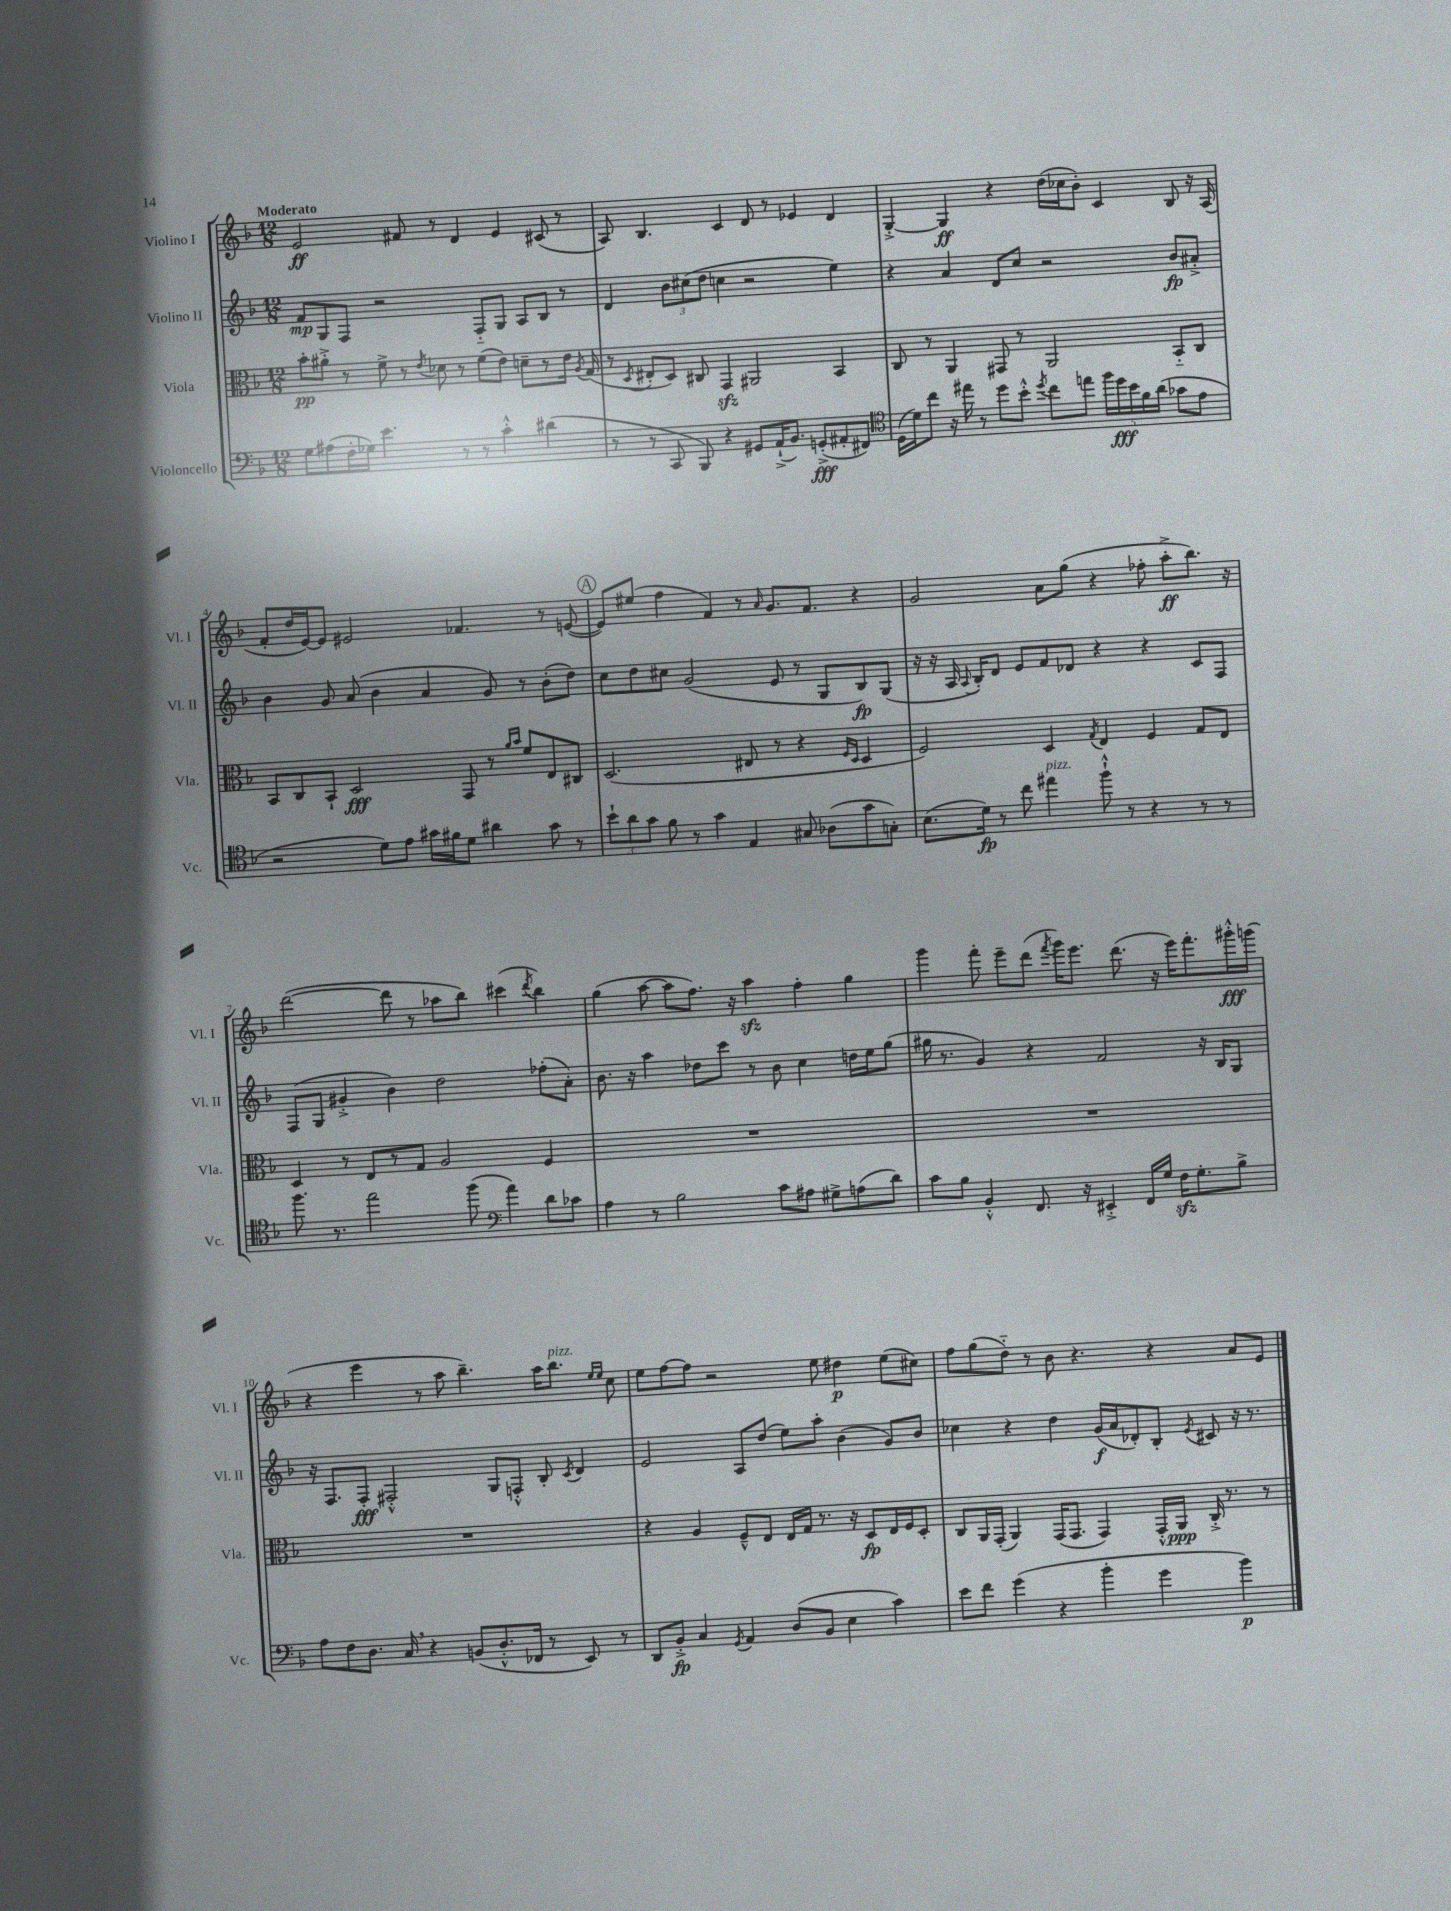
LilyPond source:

<<
\new StaffGroup <<
\new Staff = "s0" \with { instrumentName = "Violino I" shortInstrumentName = "Vl. I" } {
    \clef treble \key f \major \numericTimeSignature \time 12/8 \tempo "Moderato"
    \autoBeamOff e'2\ff fis'8 r8 d'4 e'4 cis'8( r8 |
    a8) bes4. c'4 d'8 r8 ees'4 d'4 |
    g4~-.-> g4\ff r4 d''16[( ces''16 bes'8]-.) c'4 bes8 r16 a16( |
    f'8[-. d''16 e'16~) e'8] eis'2 fes'4. r8 e'8~( |
    \mark \markup { \circle "A" } e'8[) eis''8]( f''4 f'4) r8 \grace { a'16 } g'8.[ f'8.] r4 |
    g'2 a'8[ g''8]( r4 fes''8-. a''8[-.->\ff bes''8.]) r16 |
    d'''2~( d'''8 r8 aes''8[ bes''8]) cis'''4( \acciaccatura { d'''8 } bes''4) |
    g''4( a''8~ a''8[ f''8.]) r16 a''4\sfz f''4-. g''4 |
    g'''4 f'''8-. e'''8[-- d'''8]( \acciaccatura { f'''8 } g'''16[) e'''8.] d'''8.( r16 e'''16[) f'''8.-. gis'''16-.-^\fff g'''16]( |
    r4 e'''4 r8 a''8 bes''4.--) a''16[ bes''8.]^\markup { \italic "pizz." } \grace { e''16[ e''16] } c''8 |
    e''8[ f''8~ f''8] r2 e''8 dis''4\p e''8[( cis''8]) |
    f''8[ g''8( d''8]-_) r8 bes'8 r4. r4 a'8[ e'8] \bar "|." |
}
\new Staff = "s1" \with { instrumentName = "Violino II" shortInstrumentName = "Vl. II" } {
    \clef treble \key f \major \numericTimeSignature \time 12/8
    \autoBeamOff f'8[\mp g8 f8] r2 f8[-_ g8] a8[ bes8] r8 |
    d'4 \tuplet 3/2 { bes'8[ cis''8( d''8] } c''4 r2 e''4) |
    r4 a'4 d'8[ c''8] r2 bes'8[\fp ais'8]-.-> |
    bes'4 g'8 a'8( bes'4 a'4 g'8) r8 bes'8[-.( d''8]) |
    \mark \markup { \circle "A" } c''8[ d''8 cis''8] g'2( e'8 r8 g8[ bes8\fp) g8]( |
    r16 r16 a16 \appoggiatura { a8 } bes16[-.) d'8] e'8[ f'8 des'8] r4 r4 c'8[ f8] |
    f8[( g8] gis'4-.-> bes'4) d''2 fes''8[-.( a'8]-.) |
    bes'8. r16 a''4 des''8[ c'''8] r8 bes'8 c''4 d''16[ e''16 g''8]( |
    gis''16 r8. g'4) r4 f'2 r16 bes16[ g8] |
    r16 f8.[ f8]-.\fff fis2-.-^ g8[ f8]-.-^ bes8-. \acciaccatura { c'8 } d'4 |
    e'2 a8[ d''8]( e''8[) a''8]-. bes'4( g'8[) bes'8] |
    ces''4 r4 d''4 g'16[\f( a'16 des'8-.) bes8]-. \acciaccatura { e'8 } cis'8 r16 r8. \bar "|." |
}
\new Staff = "s2" \with { instrumentName = "Viola" shortInstrumentName = "Vla." } {
    \clef alto \key f \major \numericTimeSignature \time 12/8
    \autoBeamOff bes'8[-.\pp ais'8]-.-> r8 f'8-> r8 \acciaccatura { e'8 } des'8 r8 f'8[( e'8]) d'8[-- r8 e'16] \acciaccatura { a8 } g16( |
    r8 \acciaccatura { d8 } eis8[-. d8]) cis8 g,4\sfz ais,2 bes,4 |
    c8 r8 a,4 gis,8 r8 a,2 bes,8[-_ c8] |
    bes,8[ c8 bes,8]-! d2\fff g,8 r8 \grace { a'16[ bes'16] } f'8[ e8 cis8] |
    \mark \markup { \circle "A" } d2.( eis8 r8 r4 \grace { f16[ d16] } d4 |
    f2) d4 \acciaccatura { g8 } e4 f4 g8[ e8] |
    d4 r8 e8[ r8 g8] a2 f4 |
    R1. |
    R1. |
    R1. |
    r4 a4 f8[---^ e8] e16[ g16] r8. r16 d8[\fp e16 f16 d8]-. |
    c8[ a,16 g,16]-.( a,4) g,16[( g,8.] g,4) g,16[-.-^ a,16]\ppp c16-.-> r8. r8 \bar "|." |
}
\new Staff = "s3" \with { instrumentName = "Violoncello" shortInstrumentName = "Vc." } {
    \clef bass \key f \major \numericTimeSignature \time 12/8
    \autoBeamOff g8[ ais8( f16-. ges16]) e'4. r8 r8 c'4-.-^ dis'4( |
    r8 r8 c,8 bes,,8) r4 gis,8[ a,16-!->( bes,8.]) g,8[-.->\fff( ais,8-. fis,8]) |
    \clef tenor d16[( d'16) c''8] r16 eis''16 r8 d''8[ bes'8]-.-^ \acciaccatura { d''8 } c''8[ e''8] \tuplet 5/4 { f''16[ d''16\fff bes'16 f'16 a'16]( } ges'8[ e'8] |
    r2 d'8[) e'8] gis'16[ fis'16 d'8] ais'4 gis'8 r8 |
    \mark \markup { \circle "A" } \tuplet 3/2 { bes'8[-! a'8 g'8] } f'8 r8 g'4 e4 gis8 aes8[( g'8 g8]-.) |
    bes8.[( d'16]\fp) r8 c''8 eis''4^\markup { \italic "pizz." } f''8-!-^ r8 r4 r8 r8 |
    f''8. r8. e''2 f''8( \clef bass a'4) d'8[ ces'8] |
    a4 r8 bes2 c'8[ ais8] gis8[-> a8( d'8]) |
    c'8[ bes8] bes,4-.-^ f,8. r16 eis,4-.-> f,16[ g16] f16[\sfz g8.-. bes8]-> |
    a8[ f8 d8.] c16 \breathe r4 b,8[( d8.-.-^ fes,16] r8 e,8) r8 |
    d,8[ bes,8]-.->\fp c4 \acciaccatura { g,8 } a,4 d8[( bes,8] e4 c'4) |
    e'8[ f'8] g'4( r4 bes'4-. g'4 bes'4\p) \bar "|." |
}
>>
>>
